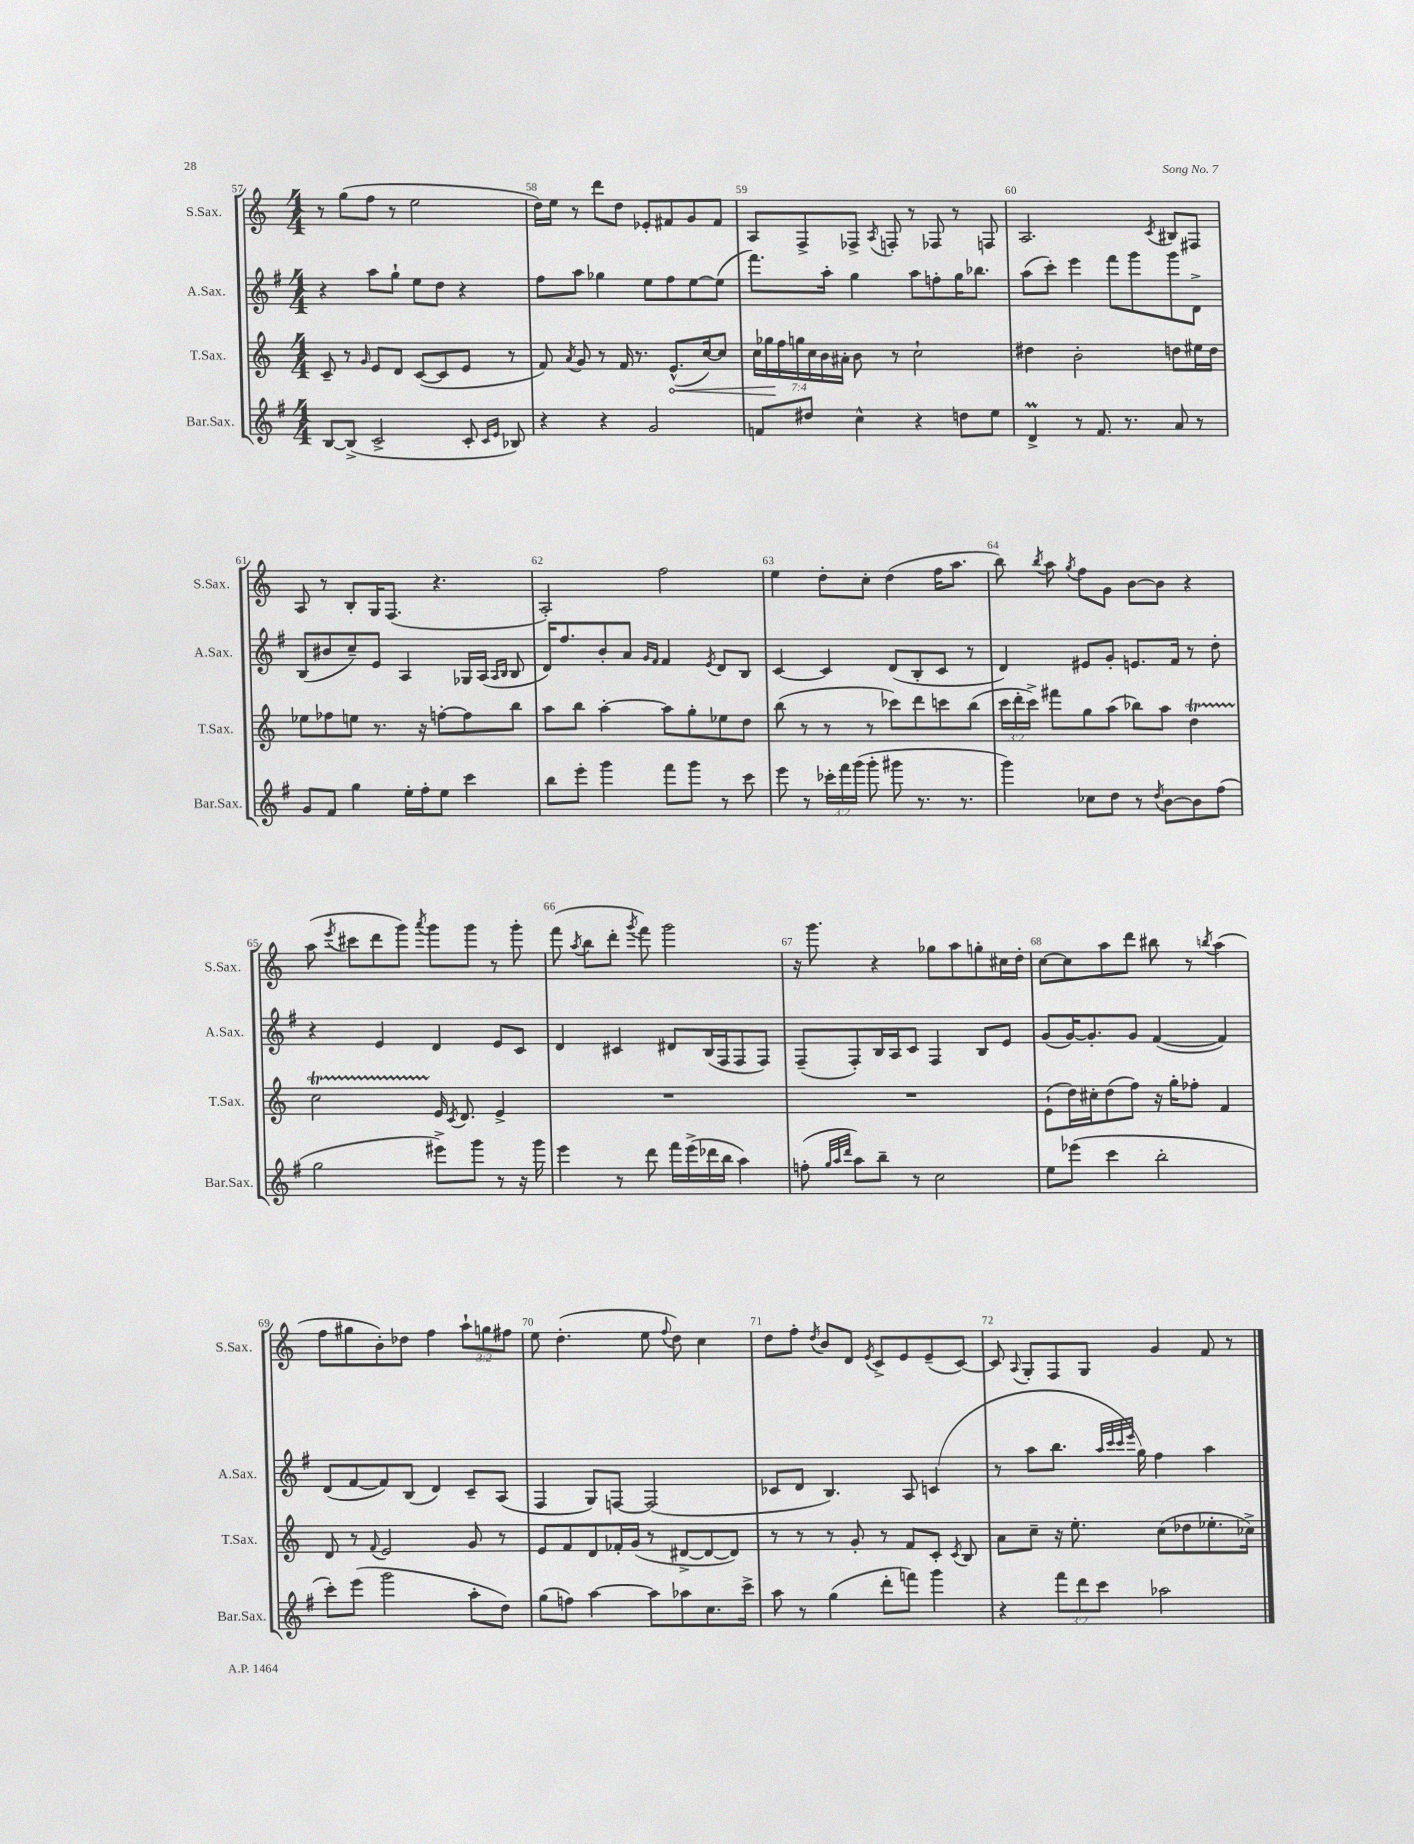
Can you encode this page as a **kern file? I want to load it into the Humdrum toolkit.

**kern	**kern	**dynam	**kern	**kern
*part4	*part3	*part3	*part2	*part1
*staff4	*staff3	*staff3	*staff2	*staff1
*I"Bar.Sax.	*I"T.Sax.	*	*I"A.Sax.	*I"S.Sax.
*I'Bar.Sax.	*I'T.Sax.	*	*I'A.Sax.	*I'S.Sax.
*clefG2	*clefG2	*	*clefG2	*clefG2
*k[f#]	*k[]	*	*k[f#]	*k[]
*M4/4	*M4/4	*	*M4/4	*M4/4
=57	=57	=57	=57	=57
[8B/L	8c~/	.	4r	8r
(8B^/J]	8r	.	.	(8gg\L
.	16qqg/	.	.	.
2c^/	8e/L	.	8aa\L	8ff\J
.	8d/J	.	8gg`\J	8r
.	([8c/L	.	8ee\L	2ee\
.	8c/]	.	8dd\J	.
8c'/	8e/J	.	4r	.
16qqc/LL	.	.	.	.
16qqe/JJ	.	.	.	.
8B-X/)	8r	.	.	.
=58	=58	=58	=58	=58
4r	8f/)	.	8ff#\L	16dd\LL)
.	.	.	.	16ee\JJ
.	8qa/	.	.	.
.	8g/	.	8aa\J	8r
4r	8r	.	4gg-X\	8ddd\L
.	16f/	.	.	8dd\J
.	8.r	.	.	.
2g/	.	.	8ee\L	8e-X'/L
!	!	!LO:HP:b	!	!
.	(8.e^^/L	<	8ff#\	8f#X/
.	.	.	[8ee\	8g/
.	[16cc/k)	.	.	.
.	8cc/J]	.	(8ee\J]	8f#/J
=59	=59	=59	=59	=59
8fn/L	28cc\LL	.	8.fff#\L)	8A/L
.	28gg-X\	.	.	.
.	28ff\	[	.	.
.	28ggn\	.	.	.
8dd#X/J	.	.	.	8F^/
.	28cc\	.	.	.
.	28b\	.	.	.
.	.	.	16aa'\Jk	.
.	28a#X'\JJ	.	.	.
4cc^^\	8b\	.	4gg\	8F-X^/J
.	.	.	.	8qA/
.	8r	.	.	8Fn'/
4r	2cc`\	.	8aa\L	8r
.	.	.	8ffn'\	8F-X/
8ddn\L	.	.	16gg\K	8r
.	.	.	8.bb-X\J	.
8ee\J	.	.	.	8Fn/
=60	=60	=60	=60	=60
4dM^/	4dd#X\	.	(8aa\L	2.A/
.	.	.	8ccc'\J)	.
8r	2b'\	.	4eee\	.
8.f#/	.	.	.	.
.	.	.	8fff#\L	.
8.r	.	.	.	.
.	.	.	8ggg\	.
.	.	.	.	8qc/
8a/	8ddn\L	.	8ggg\	8B#X/L
8r	16ee#X\L	.	8d^\J	8F#X/J
.	16dd\JJ	.	.	.
!!LO:LB:g=z
=61	=61	=61	=61	=61
8g/L	8ee-X\L	.	(8B/L	8A/
8f#/J	8ff-X\	.	8b#X/	8r
4gg\	8een\J	.	8cc~/)	8B'/L
.	8.r	.	8e/J	16G/K
.	.	.	.	(8.F/J
16ee'\LL	.	.	4A/	.
16ff#'\J	16r	.	.	.
8ee\J	[8ffn'\L	.	.	4.r
4ccc\	8ff\]	.	16G-X/LL	.
.	.	.	(16A/JJ	.
.	.	.	16qqA/LL	.
.	.	.	16qqB/JJ	.
.	8bb\J	.	8B/	.
=62	=62	=62	=62	=62
8bb\L	8aa\L	.	16d/KL)	2A'/)
.	.	.	8.ff#/	.
8eee'\J	8bb\J	.	.	.
4ggg\	[4aa'\	.	8b'/	.
.	.	.	8a/J	.
.	.	.	16qqg/LL	.
.	.	.	16qqf#/JJ	.
8fff#\L	8aa\L]	.	4f#/	2ff\
8ggg\J	8gg'\	.	.	.
.	.	.	8qe/	.
8r	8ee-X\	.	8d/L	.
8ccc\	8dd\J	.	8B/J	.
=63	=63	=63	=63	=63
8eee\	(8bb\	.	[4c/	4ee\
8r	8r	.	.	.
24ccc-X'\LL	8r	.	4c/]	8dd'\L
24fff#\	.	.	.	.
(24ggg\JJ	.	.	.	.
8ggg'\	8r	.	.	8cc'\J
8ggg#X\	8ccc-X\L)	.	(8d/L	(4dd\
8.r	8ddd\	.	8B'/	.
.	8cccn\	.	8c/J	16ff\KL
8.r	.	.	.	8.aa\J
.	(8bb\J	.	8r	.
=64	=64	=64	=64	=64
4ggg\)	24ccc\LL	.	4d/)	8bb\)
.	24ddd'\	.	.	.
.	24ccc^\JJ)	.	.	.
.	.	.	.	8qbb/
.	8fff#X\L	.	.	8aa\
.	.	.	.	8qgg/
8cc-X\L	8gg\	.	8e#X/L	8ff\L
8dd\J	(8aa\J	.	8g'/J	8g\J
8r	8bb-X\L)	.	8.en/L	[8b\L
8qdd/	.	.	.	.
[8b\L	8aa\J	.	.	8b\J]
.	.	.	16f#/Jk	.
8b\]	4ddT\	.	8r	4r
(8ff#\J	.	.	8dd'\	.
!!LO:LB:g=z
=65	=65	=65	=65	=65
2gg\	2ccTTT\	.	4r	(8aa\
.	.	.	.	8qeee/
.	.	.	.	8ccc#X\L
.	.	.	4e/	8ddd\
.	.	.	.	8ggg\J)
.	.	.	.	8qaaa/
8eee#X^\L)	16e/	.	4d/	8ggg\L
.	8qc/	.	.	.
.	8.d/	.	.	.
8ggg\J	.	.	.	8ggg\J
8r	4e^/	.	8e/L	8r
16r	.	.	8c/J	8ggg'\
16ggg\	.	.	.	.
=66	=66	=66	=66	=66
4eee\	1r	.	4d/	(8fff\
.	.	.	.	8qaa/
.	.	.	.	8bb\L
8r	.	.	4c#X/	8ddd'\J
.	.	.	.	8qggg/
8ddd\	.	.	.	8fff\)
16fff#\LL	.	.	8d#X/L	2ggg\
(16eee^\	.	.	.	.
16ddd-X\	.	.	(16B/L	.
16bb\JJ	.	.	16F#/J	.
4aa\)	.	.	8F#/	.
.	.	.	8F#/J)	.
=67	=67	=67	=67	=67
(8ffn'\	1r	.	(8F#~/L	16r
.	.	.	.	8.ggg\
32qqgg/LLL	.	.	.	.
32qqaa/	.	.	.	.
32qqddd/JJJ	.	.	.	.
8aa\L)	.	.	8F#'/)	.
8bb~\J	.	.	16B/L	4r
.	.	.	16A/J	.
8r	.	.	8c/J	.
2cc\	.	.	4F#/	8gg-X\L
.	.	.	.	8aa\
.	.	.	8B/L	8ggn'\
.	.	.	8e/J	16cc#X\L
.	.	.	.	16dd'\JJ
=68	=68	=68	=68	=68
8ee\L	(8e`\L	.	(8g/L	[8cc\L
(8eee-X\J	16dd\L)	.	[16g/K)	8cc\]
.	16cc#X'\J	.	8.g'/]	.
4ccc\	(8dd\	.	.	8aa\
.	8ff\J)	.	8g/J	8ddd\J
2bb'\	16r	.	([4f#/	8bb#X\
.	16gg'\KL	.	.	.
.	8ff-X'\J	.	.	8r
.	.	.	.	8qbbn/
.	4f/	.	4f#/])	(4aa\
!!LO:LB:g=z
=69	=69	=69	=69	=69
8ccc'\L)	8d/	.	(8d/L	8ff\L
(8eee\J	8r	.	[8f#/	8gg#X\
.	8qqf/	.	.	.
2ggg\	2e/	.	8f#/])	8b'\)
.	.	.	(8B/J	8dd-X\J
.	.	.	4d/)	4ff\
8aa'\L	8g/	.	8c~/L	12aa`\L
.	.	.	.	12ggn\
8dd\J)	8r	.	(8A/J	.
.	.	.	.	12ff#X\J
=70	=70	=70	=70	=70
(8gg\L	8e/L	.	4F#/	8ee\
8ffn\J)	8f/	.	.	(4.dd'\
[4aa\	8d/	.	8G/L)	.
.	16f-X'/L	.	[8Fn/J	.
.	(16g/JJ	.	.	.
8aa\L]	8r	.	(2F/]	8ee\
.	.	.	.	8qqff/
8aa-X\	[8d#X^/L	.	.	8dd\)
8.cc\	8d#/_	.	.	4cc\
.	8d#/J])	.	.	.
16ccc^\Jk	.	.	.	.
=71	=71	=71	=71	=71
8aa\	8r	.	8c-X/L	8dd\L
8r	8r	.	8d/J	8ff'\J
.	.	.	.	8qdd/
(4gg\	8r	.	4.B/)	8b/L
.	8g'/	.	.	8d/J
.	.	.	.	8qe/
8ddd'\L	8r	.	.	8c^/L
8fffn\J)	8f/L	.	8A/	8e/
4ggg\	8c'/J	.	(4cn/	(8e~/
.	8qc/	.	.	.
.	8B/	.	.	[8c/J)
=72	=72	=72	=72	=72
4r	8a\L	.	8r	8c/]
.	.	.	.	8qqA/
.	8cc~\J	.	8aa\L	8G'/L
12fff#\L	16r	.	8.bb\J	8F/
.	8.ee'\	.	.	.
12ddd\	.	.	.	.
.	.	.	.	8G/J
12ccc\J	.	.	.	.
.	.	.	32qqaa/LLL	.
.	.	.	32qqccc/	.
.	.	.	32qqccc/	.
.	.	.	32qqeee/JJJ	.
.	.	.	16gg\)	.
2aa-X\	(8cc\L	.	4ff#\	4g/
.	8dd-X\	.	.	.
.	8.ee-X'\	.	4aa\	8f/
.	.	.	.	8r
.	16cc-X^\Jk)	.	.	.
==	==	==	==	==
*-	*-	*-	*-	*-
